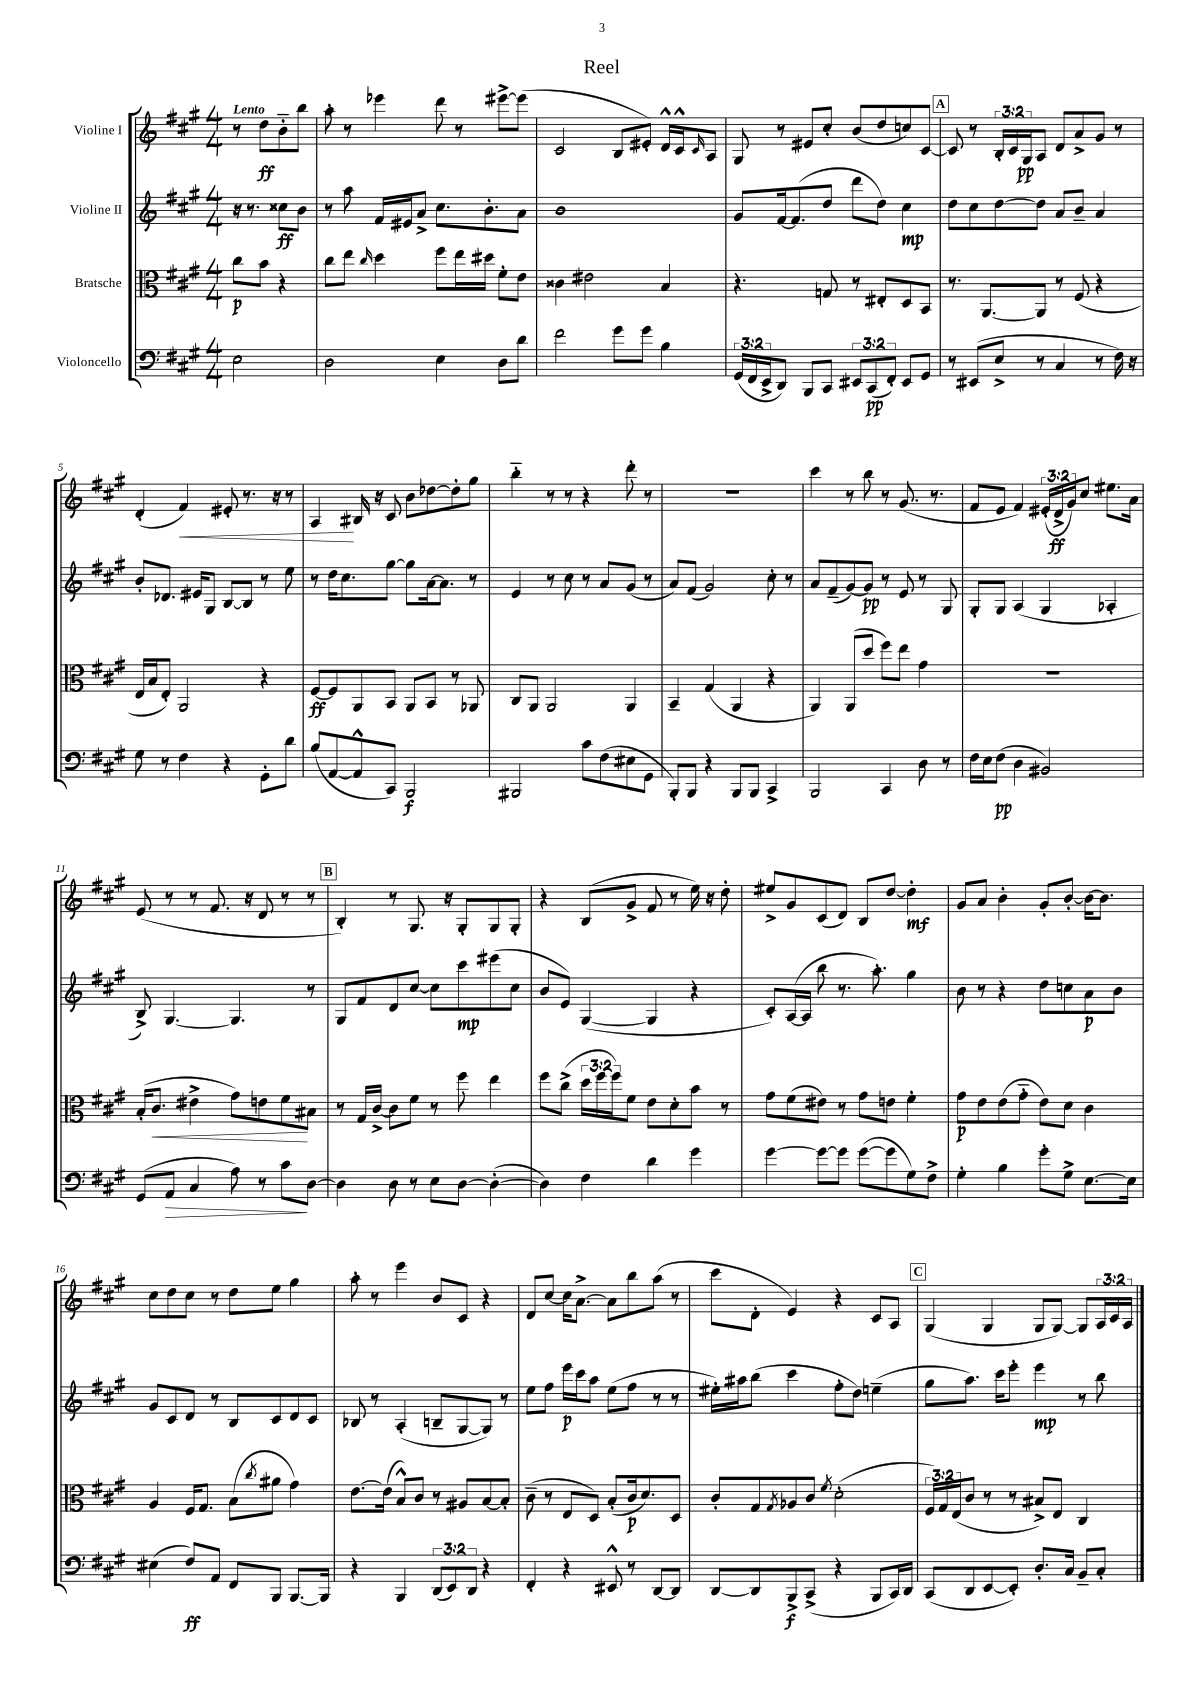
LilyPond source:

\header { title = "Reel" }
<<
\new StaffGroup <<
\new Staff = "s0" \with { instrumentName = "Violine I" } {
    \clef treble \key a \major \numericTimeSignature \time 4/4 \override Staff.TupletNumber.text = #tuplet-number::calc-fraction-text \partial 2 \tempo "Lento"
    r8 d''8\ff b'8-_ b''8 |
    a''8-. r8 ees'''4 d'''8 r8 eis'''8~-> eis'''8( |
    cis'2 b8 eis'8-.) d'16-^ cis'16-^ \grace { cis'16 } a8 |
    gis8 r8 eis'8 cis''8-. b'8( d''8 c''8) cis'8~ |
    \mark \markup { \box "A" } cis'8 r8 \tuplet 3/2 { b16-. cis'16 gis16\pp } a8 d'8 a'8-> gis'8 r8 |
    d'4-.( fis'4\<) eis'8-. r8. r16 r8 |
    a4\! bis16 r16 cis'8 b'8 des''8~ des''8-. gis''8 |
    b''4-_ r8 r8 r4 d'''8-. r8 |
    r1 |
    cis'''4 r8 b''8 r8 gis'8.( r8. |
    fis'8 e'8 fis'4) \tuplet 3/2 { eis'16-.( d'16->\ff gis'16) } cis''8 eis''8. a'16 |
    e'8( r8 r8 fis'8. r16 d'8 r8 r8 |
    \mark \markup { \box "B" } b4-.) r8 gis8. r16 gis8-. gis8 gis8-. |
    r4 b8( gis'8-> fis'8 r8 e''16) r16 d''8-. |
    eis''8-> gis'8 cis'8( d'8) b8 d''8~ d''4-.\mf |
    gis'8 a'8 b'4-. gis'8-. b'8~-. b'16~ b'8. |
    cis''8 d''8 cis''8 r8 d''8 e''8 gis''4 |
    a''8-. r8 e'''4 b'8 cis'8 r4 |
    d'8 cis''8~ cis''16 a'8.~-> a'8 b''8 a''8( r8 |
    cis'''8 d'8-. e'4) r4 cis'8 a8 |
    \mark \markup { \box "C" } gis4( gis4 gis8 gis8~) gis8 \tuplet 3/2 { a16 cis'16 a16 } \bar "|." |
}
\new Staff = "s1" \with { instrumentName = "Violine II" } {
    \clef treble \key a \major \numericTimeSignature \time 4/4 \partial 2
    r16 r8. cisis''8\ff b'8 |
    r8 a''8 fis'16 eis'16 a'8-> cis''8. b'8.-. a'8 |
    b'1 |
    gis'8 fis'16~ fis'8.( d''8 d'''8 d''8) cis''4\mp |
    \mark \markup { \box "A" } d''8 cis''8 d''8~ d''8 a'8 b'8-- a'4 |
    b'8-. des'8. eis'16 gis8 b8~ b8 r8 e''8 |
    r8 d''16 cis''8. gis''8~ gis''8 a'16~ a'8. r8 |
    e'4 r8 cis''8 r8 a'8 gis'8( r8 |
    a'8) fis'8( gis'2) cis''8-. r8 |
    a'8 fis'8--( gis'8~) gis'8\pp r8 e'8 r8 gis8 |
    gis8-. gis8 a4( gis4 aes4-. |
    b8->) gis4.~ gis4. r8 |
    \mark \markup { \box "B" } gis8 fis'8 d'8 cis''8~ cis''8 cis'''8\mp eis'''8( cis''8 |
    b'8 e'8) gis4~( gis4 r4 |
    cis'8-.) a16~( a16 b''8 r8. a''8.-.) gis''4 |
    b'8 r8 r4 d''8 c''8 a'8\p b'8 |
    gis'8 cis'8 d'8 r8 b8 cis'8 d'8 cis'8 |
    bes8 r8 a4-.( b8-- gis8~ gis8) r8 |
    e''8 fis''8 e'''16\p cis'''16 a''8 e''8( fis''8 r8 r8 |
    eis''16-.) ais''16 b''8( cis'''4 fis''8-. d''8) e''4--( |
    \mark \markup { \box "C" } gis''8 a''8.) cis'''16 e'''8-. e'''4\mp r8 b''8 \bar "|." |
}
\new Staff = "s2" \with { instrumentName = "Bratsche" } {
    \clef alto \key a \major \numericTimeSignature \time 4/4 \override Staff.TupletNumber.text = #tuplet-number::calc-fraction-text \partial 2
    cis''8\p b'8 r4 |
    cis''8 e''8 \grace { cis''16 } d''4 fis''8 e''16 dis''16 fis'8-. e'8 |
    cisis'4 eis'2 b4 |
    r4. g8 r8 eis8-. d8 b,8 |
    \mark \markup { \box "A" } r8. a,8.~ a,8 r8 fis8( r4 |
    e16 b16 e8-.) a,2 r4 |
    fis8~\ff fis8 a,8 b,8 a,8 b,8 r8 aes,8 |
    cis8 a,8 a,2 a,4 |
    b,4-- gis4( a,4 r4 |
    a,4) a,8( d''8 fis''8) e''8 gis'4 |
    R1 |
    b16-.( cis'8.\< eis'4-> gis'8) e'8 fis'8\! bis8 |
    \mark \markup { \box "B" } r8 gis16 cis'16~-> cis'8 fis'8 r8 fis''8 e''4 |
    fis''8 cis''8->( \tuplet 3/2 { d''16 fis''16 fis''16) } fis'8 e'8 d'8-. b'8 r8 |
    gis'8 fis'8( eis'8) r8 gis'8 e'8 fis'4-. |
    gis'8\p e'8 e'8( gis'8-_ e'8) d'8 cis'4 |
    a4 fis16 gis8. b8( \acciaccatura { cis''8 } ais'8 gis'4) |
    e'8.~ e'16( b8-^) cis'8 r8 ais8 b8~ b8-. |
    cis'8--( r8 e8 d8) b8-.( cis'16\p d'8.) d8 |
    cis'8-. gis8 \acciaccatura { gis8 } aes8 cis'8 \acciaccatura { fis'8 } d'2-.( |
    \mark \markup { \box "C" } \tuplet 3/2 { fis16) gis16 e16( } cis'8 r8 r8 bis8->) e8 cis4 \bar "|." |
}
\new Staff = "s3" \with { instrumentName = "Violoncello" } {
    \clef bass \key a \major \numericTimeSignature \time 4/4 \override Staff.TupletNumber.text = #tuplet-number::calc-fraction-text \partial 2
    e2 |
    d2 e4 d8 d'8 |
    fis'2 gis'8 gis'8 b4 |
    \tuplet 3/2 { gis,16( fis,16 e,16-> } d,8) b,,8 cis,8 \tuplet 3/2 { eis,8 cis,8\pp( fis,8-.) } eis,8 gis,8 |
    \mark \markup { \box "A" } r8 eis,8( e8-> r8 cis4 r8 fis16) r16 |
    gis8 r8 fis4 r4 gis,8-. d'8 |
    b8( a,8~ a,8-^ cis,8) b,,2\f |
    bis,,2 cis'8 fis8( eis8 gis,8 |
    b,,8-.) b,,8 r4 b,,8 b,,8 cis,4-> |
    b,,2 cis,4 d8 r8 |
    fis16 e16 fis8\pp( d4 bis,2) |
    gis,8( a,8\> cis4 a8) r8 cis'8\! d8~ |
    \mark \markup { \box "B" } d4 d8 r8 e8 d8~ d4~-.( |
    d4) fis4 d'4 gis'4 |
    gis'4~ gis'8~ gis'8 gis'8~( gis'8 gis8) fis8-> |
    gis4-. b4 gis'8-. gis8-> e8.~ e16 |
    eis4( fis8\ff) a,8 fis,8 b,,8 b,,8.~ b,,16 |
    r4 b,,4 \tuplet 3/2 { d,8( e,8) d,8 } r4 |
    fis,4-. r4 eis,8-^ r8 d,8~ d,8 |
    d,8~ d,8 b,,8->\f cis,8->( r4 b,,8 cis,16) d,16 |
    \mark \markup { \box "C" } cis,8( d,8 e,8~ e,8-.) d8.-. cis16 b,8-- cis8-. \bar "|." |
}
>>
>>
